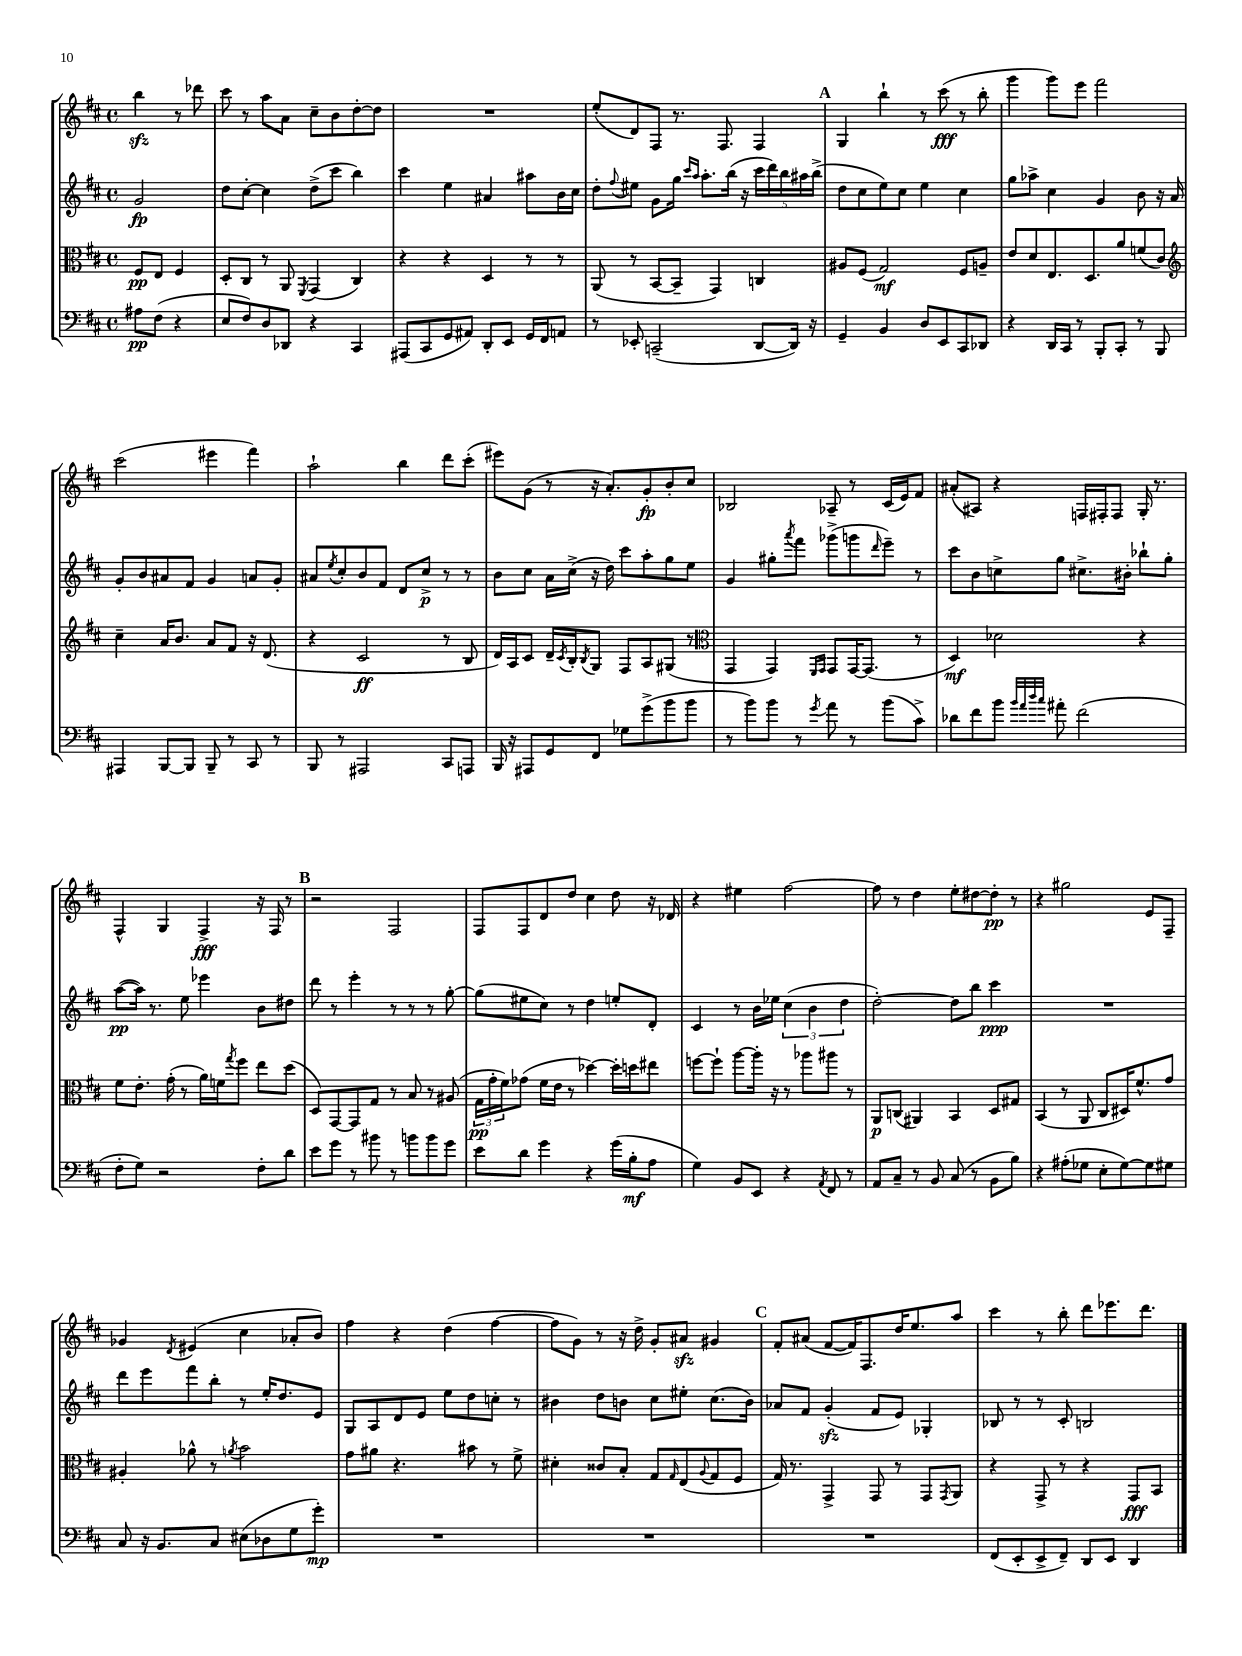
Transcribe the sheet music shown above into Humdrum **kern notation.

**kern	**dynam	**kern	**dynam	**kern	**dynam	**kern	**dynam
*part4	*part4	*part3	*part3	*part2	*part2	*part1	*part1
*staff4	*staff4	*staff3	*staff3	*staff2	*staff2	*staff1	*staff1
*clefF4	*	*clefC3	*	*clefG2	*	*clefG2	*
*k[f#c#]	*	*k[f#c#]	*	*k[f#c#]	*	*k[f#c#]	*
*M4/4	*	*M4/4	*	*M4/4	*	*M4/4	*
*met(c)	*	*met(c)	*	*met(c)	*	*met(c)	*
=	=	=	=	=	=	=	=
8A#X\L	pp	8F#/L	pp	2g/	fp	4bbzz\	.
(8F#\J	.	8E/J	.	.	.	.	.
4r	.	4F#/	.	.	.	8r	.
.	.	.	.	.	.	8ddd-X\	.
=1	=1	=1	=1	=1	=1	=1	=1
8E/L	.	8D'/L	.	8dd\L	.	8ccc#\	.
8F#/)	.	8C#/J	.	[8cc#'\J	.	8r	.
8D/	.	8r	.	4cc#\]	.	8aa\L	.
8DD-X/J	.	8AA/	.	.	.	8a\J	.
.	.	8qFF#/	.	.	.	.	.
4r	.	(4GG/	.	(8dd^\L	.	8cc#~\L	.
.	.	.	.	8ccc#\J	.	8b\	.
4CC#/	.	4C#/)	.	4bb\)	.	[8dd'\	.
.	.	.	.	.	.	8dd\J]	.
=2	=2	=2	=2	=2	=2	=2	=2
(8AAA#X/L	.	4r	.	4ccc#\	.	1r	.
8CC#/	.	.	.	.	.	.	.
8GG/	.	4r	.	4ee\	.	.	.
8AA#X/J)	.	.	.	.	.	.	.
8DD'/L	.	4D/	.	4a#X/	.	.	.
8EE/J	.	.	.	.	.	.	.
16GG/LL	.	8r	.	8aa#X\L	.	.	.
16FF#/J	.	.	.	.	.	.	.
8AAn/J	.	8r	.	16b\L	.	.	.
.	.	.	.	16cc#\JJ	.	.	.
=3	=3	=3	=3	=3	=3	=3	=3
8r	.	(8AA/	.	8dd'\L	.	(8ee'/L	.
.	.	.	.	8qqff#/	.	.	.
8EE-X'/	.	8r	.	8ee#X\J	.	8d/)	.
(2CCn~/	.	[8BB/L	.	8g\L	.	8F#/J	.
.	.	8BB~/J]	.	16gg\Jk	.	8.r	.
.	.	.	.	16qqccc#/LL	.	.	.
.	.	.	.	16qqaa/JJ	.	.	.
.	.	.	.	8.aa'\L	.	.	.
.	.	4GG/)	.	.	.	.	.
.	.	.	.	.	.	8.F#/	.
.	.	.	.	(16bb\Jk	.	.	.
.	.	.	.	16r	.	.	.
[8DD/L	.	4Cn/	.	20ccc#\LL	.	4F#/	.
.	.	.	.	20ddd\)	.	.	.
.	.	.	.	20bb\	.	.	.
16DD/Jk])	.	.	.	.	.	.	.
.	.	.	.	20aa#X\	.	.	.
16r	.	.	.	.	.	.	.
.	.	.	.	(20bb^\JJ	.	.	.
!!LO:REH:place=s1:t=A
=4	=4	=4	=4	=4	=4	=4	=4
4GG~/	.	8A#X/L	.	8dd\L	.	4G/	.
.	.	(8F#/J	.	8cc#\	.	.	.
4BB/	.	2G/)	mf	8ee\)	.	4bb`\	.
.	.	.	.	8cc#\J	.	.	.
8D/L	.	.	.	4ee\	.	8r	.
8EE/	.	.	.	.	.	(8ccc#\	fff
8CC#/	.	8F#/L	.	4cc#\	.	8r	.
8DD-X/J	.	8An~/J	.	.	.	8bb'\	.
=5	=5	=5	=5	=5	=5	=5	=5
4r	.	8e/L	.	8gg\L	.	4ggg\	.
.	.	8d/	.	8aa-X^\J	.	.	.
16DD/LL	.	8.E/	.	4cc#\	.	8ggg\L)	.
16CC#/JJ	.	.	.	.	.	.	.
8r	.	.	.	.	.	8eee\J	.
.	.	8.D/	.	.	.	.	.
8BBB'/L	.	.	.	4g/	.	2fff#\	.
8CC#'/J	.	8a/	.	.	.	.	.
8r	.	(8fn/	.	8b\	.	.	.
8BBB/	.	8c#/J)	.	16r	.	.	.
.	.	.	.	16a/	.	.	.
!!LO:LB:g=z
=6	=6	=6	=6	=6	=6	=6	=6
*	*	*clefG2	*	*	*	*	*
4AAA#X/	.	4cc#~\	.	8g'/L	.	(2ccc#\	.
.	.	.	.	8b/	.	.	.
[8BBB/L	.	16a/KL	.	8a#X/	.	.	.
.	.	8.b/J	.	.	.	.	.
8BBB/J]	.	.	.	8f#/J	.	.	.
8BBB~/	.	8a/L	.	4g/	.	4eee#X\	.
8r	.	8f#/J	.	.	.	.	.
8CC#/	.	16r	.	8an/L	.	4fff#\)	.
.	.	(8.d/	.	.	.	.	.
8r	.	.	.	8g'/J	.	.	.
=7	=7	=7	=7	=7	=7	=7	=7
8BBB/	.	4r	.	8a#X/L	.	2aa`\	.
.	.	.	.	8qee/	.	.	.
8r	.	.	.	8cc#'/	.	.	.
2AAA#X/	.	2c#/	ff	8b/	.	.	.
.	.	.	.	8f#/J	.	.	.
.	.	.	.	8d/L	.	4bb\	.
.	.	.	.	8cc#^/J	p	.	.
8CC#/L	.	8r	.	8r	.	8ddd\L	.
8AAAn/J	.	8B/	.	8r	.	(8ccc#'\J	.
=8	=8	=8	=8	=8	=8	=8	=8
16BBB/	.	16d/LL)	.	8b\L	.	8eee#X\L)	.
16r	.	16A/J	.	.	.	.	.
8AAA#X/L	.	8c#/J	.	8cc#\J	.	(8g\J	.
8GG/	.	16d~/LL	.	16a\LL	.	8r	.
.	.	8qc#/	.	.	.	.	.
.	.	16B'/J	.	(16cc#^\JJ	.	.	.
.	.	8qB/	.	.	.	.	.
8FF#/J	.	8G/J	.	16r	.	16r	.
.	.	.	.	16dd\)	.	8.a'/L)	.
8G-X\L	.	8F#/L	.	8ccc#\L	.	.	.
(8g^\	.	8A/	.	8aa'\	.	8g'/	fp
8b\	.	(8G#X/J	.	8gg\	.	8b'/	.
8b\J	.	8r	.	8ee\J	.	8cc#/J	.
=9	=9	=9	=9	=9	=9	=9	=9
*	*	*clefC3	*	*	*	*	*
8r	.	4GG/	.	4g/	.	2B-X/	.
8b\L)	.	.	.	.	.	.	.
8b\J	.	4GG/)	.	8gg#X'\L	.	.	.
.	.	.	.	8qaaa/	.	.	.
8r	.	.	.	8fff#\J	.	.	.
.	.	16qqFF#/LL	.	.	.	.	.
8qg/	.	16qqGG/JJ	.	.	.	.	.
8a\	.	8GG/L	.	(8ggg-X^\L	.	8A-X~/	.
8r	.	[16GG/K	.	8gggn\	.	8r	.
.	.	(8.GG/J]	.	.	.	.	.
.	.	.	.	16qqddd/	.	.	.
(8b\L	.	.	.	8eee~\J)	.	(16c#/LL	.
.	.	.	.	.	.	16e/J)	.
8c#^\J)	.	8r	.	8r	.	8f#/J	.
=10	=10	=10	=10	=10	=10	=10	=10
8d-X\L	.	4D/)	mf	8ccc#\L	.	(8a#X'/L	.
8f#\	.	.	.	8b\	.	8A#X/J)	.
8b\J	.	2d-X\	.	8ccn^\	.	4r	.
32qqb/LLL	.	.	.	.	.	.	.
32qqa/	.	.	.	.	.	.	.
32qqdd/	.	.	.	.	.	.	.
32qqcc#/JJJ	.	.	.	.	.	.	.
8a#X'\	.	.	.	8gg\J	.	.	.
(2f#\	.	.	.	8.cc#X^\L	.	16Fn/LL	.
.	.	.	.	.	.	16F#X'/J	.
.	.	.	.	.	.	8F#/J	.
.	.	.	.	16b#X'\Jk	.	.	.
.	.	4r	.	8bb-X`\L	.	16G'/	.
.	.	.	.	.	.	8.r	.
.	.	.	.	8gg'\J	.	.	.
!!LO:LB:g=z
=11	=11	=11	=11	=11	=11	=11	=11
8F#'\L	.	8f#\L	.	([8aa\L	pp	4F#^^/	.
8G\J)	.	8.e'\J	.	16aa\Jk])	.	.	.
.	.	.	.	8.r	.	.	.
2r	.	.	.	.	.	4G/	.
.	.	(16g'\	.	.	.	.	.
.	.	8r	.	8ee\	.	.	.
.	.	16a\LL)	.	4eee-X\	.	4F#^/	fff
.	.	16fn\J	.	.	.	.	.
.	.	8qgg/	.	.	.	.	.
.	.	8ff#\J	.	.	.	.	.
8F#'\L	.	8ee\L	.	8b\L	.	16r	.
.	.	.	.	.	.	16F#/	.
8d\J	.	(8dd\J	.	8dd#X\J	.	8r	.
!!LO:REH:place=s1:t=B
=12	=12	=12	=12	=12	=12	=12	=12
8e\L	.	8D/L)	.	8ddd\	.	2r	.
8g\J	.	[8GG/	.	8r	.	.	.
8r	.	8GG/]	.	4eee'\	.	.	.
8b#X\	.	8G/J	.	.	.	.	.
8r	.	8r	.	8r	.	2F#/	.
8bn\L	.	8B/	.	8r	.	.	.
8b\	.	8r	.	8r	.	.	.
8g\J	.	(8A#X/	.	[8gg'\	.	.	.
=13	=13	=13	=13	=13	=13	=13	=13
8e\L	.	24G\LL	pp	(8gg\L]	.	8F#/L	.
.	.	24g'\	.	.	.	.	.
.	.	24f#\J)	.	.	.	.	.
8d\J	.	(8g-X\J	.	8ee#X\	.	8F#/	.
4g\	.	16f#\LL	.	8cc#\J)	.	8d/	.
.	.	16e\JJ	.	.	.	.	.
.	.	8r	.	8r	.	8dd/J	.
4r	.	[4dd-X\)	.	4dd\	.	4cc#\	.
(16g\LL	.	16dd-'\LL]	.	8een'/L	.	8dd\	.
16B'\J	mf	16ddn\J	.	.	.	.	.
8A\J	.	8ee#X\J	.	8d'/J	.	16r	.
.	.	.	.	.	.	16d-X/	.
=14	=14	=14	=14	=14	=14	=14	=14
4G\)	.	[8ffn\L	.	4c#/	.	4r	.
.	.	8ff`\J]	.	.	.	.	.
8BB/L	.	[8aa\L	.	8r	.	4ee#X\	.
8EE/J	.	16aa'\Jk]	.	16b\LL	.	.	.
.	.	16r	.	16ee-X\JJ	.	.	.
4r	.	8r	.	(6cc#\	.	[2ff#\	.
.	.	8aa-X\L	.	.	.	.	.
.	.	.	.	6b\	.	.	.
8qAA/	.	.	.	.	.	.	.
8FF#/	.	8aa#X\J	.	.	.	.	.
.	.	.	.	6dd\	.	.	.
8r	.	8r	.	.	.	.	.
=15	=15	=15	=15	=15	=15	=15	=15
8AA/L	.	8AA/L	p	[2dd'\)	.	8ff#\]	.
8C#~/J	.	(8Cn/J	.	.	.	8r	.
8r	.	4AA#X/)	.	.	.	4dd\	.
8BB/	.	.	.	.	.	.	.
(8C#/	.	4BB/	.	8dd\L]	.	8ee'\L	.
8r	.	.	.	8bb\J	.	[8dd#X\	.
8BB\L	.	8D/L	.	4ccc#\	ppp	8dd#'\J]	pp
8B\J)	.	8G#X/J	.	.	.	8r	.
=16	=16	=16	=16	=16	=16	=16	=16
4r	.	(4BB/	.	1r	.	4r	.
(8A#X'\L	.	8r	.	.	.	2gg#X\	.
8G-X\J	.	8AA/	.	.	.	.	.
8E'\L	.	8C#/L	.	.	.	.	.
[8G-\)	.	16D#X/K)	.	.	.	.	.
.	.	8.f#^^/	.	.	.	.	.
8G-\]	.	.	.	.	.	8e/L	.
8G#X\J	.	8g/J	.	.	.	8F#~/J	.
!!LO:LB:g=z
=17	=17	=17	=17	=17	=17	=17	=17
8C#/	.	4A#X'/	.	8ddd\L	.	4g-X/	.
16r	.	.	.	8eee\	.	.	.
8.BB/L	.	.	.	.	.	.	.
.	.	.	.	.	.	8qd/	.
.	.	8a-X^^\	.	8fff#\	.	(4e#X/	.
8C#/J	.	8r	.	8bb'\J	.	.	.
.	.	8qan/	.	.	.	.	.
(8E#X\L	.	2b\	.	8r	.	4cc#\	.
8D-X\	.	.	.	16ee'/KL	.	.	.
.	.	.	.	8.dd/	.	.	.
8G\	.	.	.	.	.	8a-X'/L	.
8g'\J)	mp	.	.	8e/J	.	8b/J)	.
=18	=18	=18	=18	=18	=18	=18	=18
1r	.	8g\L	.	8G/L	.	4ff#\	.
.	.	8a#X\J	.	8A/	.	.	.
.	.	4.r	.	8d/	.	4r	.
.	.	.	.	8e/J	.	.	.
.	.	.	.	8ee\L	.	(4dd\	.
.	.	8b#X\	.	8dd\	.	.	.
.	.	8r	.	8ccn'\J	.	[4ff#\	.
.	.	8f#^\	.	8r	.	.	.
=19	=19	=19	=19	=19	=19	=19	=19
1r	.	4d#X'\	.	4b#X\	.	8ff#\L]	.
.	.	.	.	.	.	8g\J)	.
.	.	8c##X/L	.	8dd\L	.	8r	.
.	.	8B'/J	.	8bn\J	.	16r	.
.	.	.	.	.	.	16dd^\	.
.	.	8G/L	.	8cc#\L	.	8g'/L	.
.	.	16qqG/	.	.	.	.	.
.	.	(8E/	.	8ee#X'\J	.	8a#Xzz/J	.
.	.	8qqA/	.	.	.	.	.
.	.	8G/	.	(8.cc#\L	.	4g#X/	.
.	.	8F#/J	.	.	.	.	.
.	.	.	.	16b\Jk)	.	.	.
!!LO:REH:place=s1:t=C
=20	=20	=20	=20	=20	=20	=20	=20
1r	.	16G/)	.	8a-X/L	.	8f#'/L	.
.	.	8.r	.	.	.	.	.
.	.	.	.	8f#/J	.	(8a#X/J	.
.	.	4GG^/	.	(4gzz'/	.	[8f#/L	.
.	.	.	.	.	.	16f#/K])	.
.	.	.	.	.	.	8.F#/	.
.	.	8GG/	.	8f#/L	.	.	.
.	.	8r	.	8e/J)	.	16dd/K	.
.	.	.	.	.	.	8.ee/	.
.	.	8GG/L	.	4G-X'/	.	.	.
.	.	8qGG/	.	.	.	.	.
.	.	8AA/J	.	.	.	8aa/J	.
=21	=21	=21	=21	=21	=21	=21	=21
(8FF#/L	.	4r	.	8B-X/	.	4ccc#\	.
8EE'/	.	.	.	8r	.	.	.
8EE^/	.	8GG^/	.	8r	.	8r	.
8FF#~/J)	.	8r	.	8c#'/	.	8bb'\	.
8DD/L	.	4r	.	2Bn/	.	8ddd\L	.
8EE/J	.	.	.	.	.	8.eee-X\	.
4DD/	.	8GG/L	fff	.	.	.	.
.	.	.	.	.	.	8.ddd\J	.
.	.	8BB/J	.	.	.	.	.
==	==	==	==	==	==	==	==
*-	*-	*-	*-	*-	*-	*-	*-
